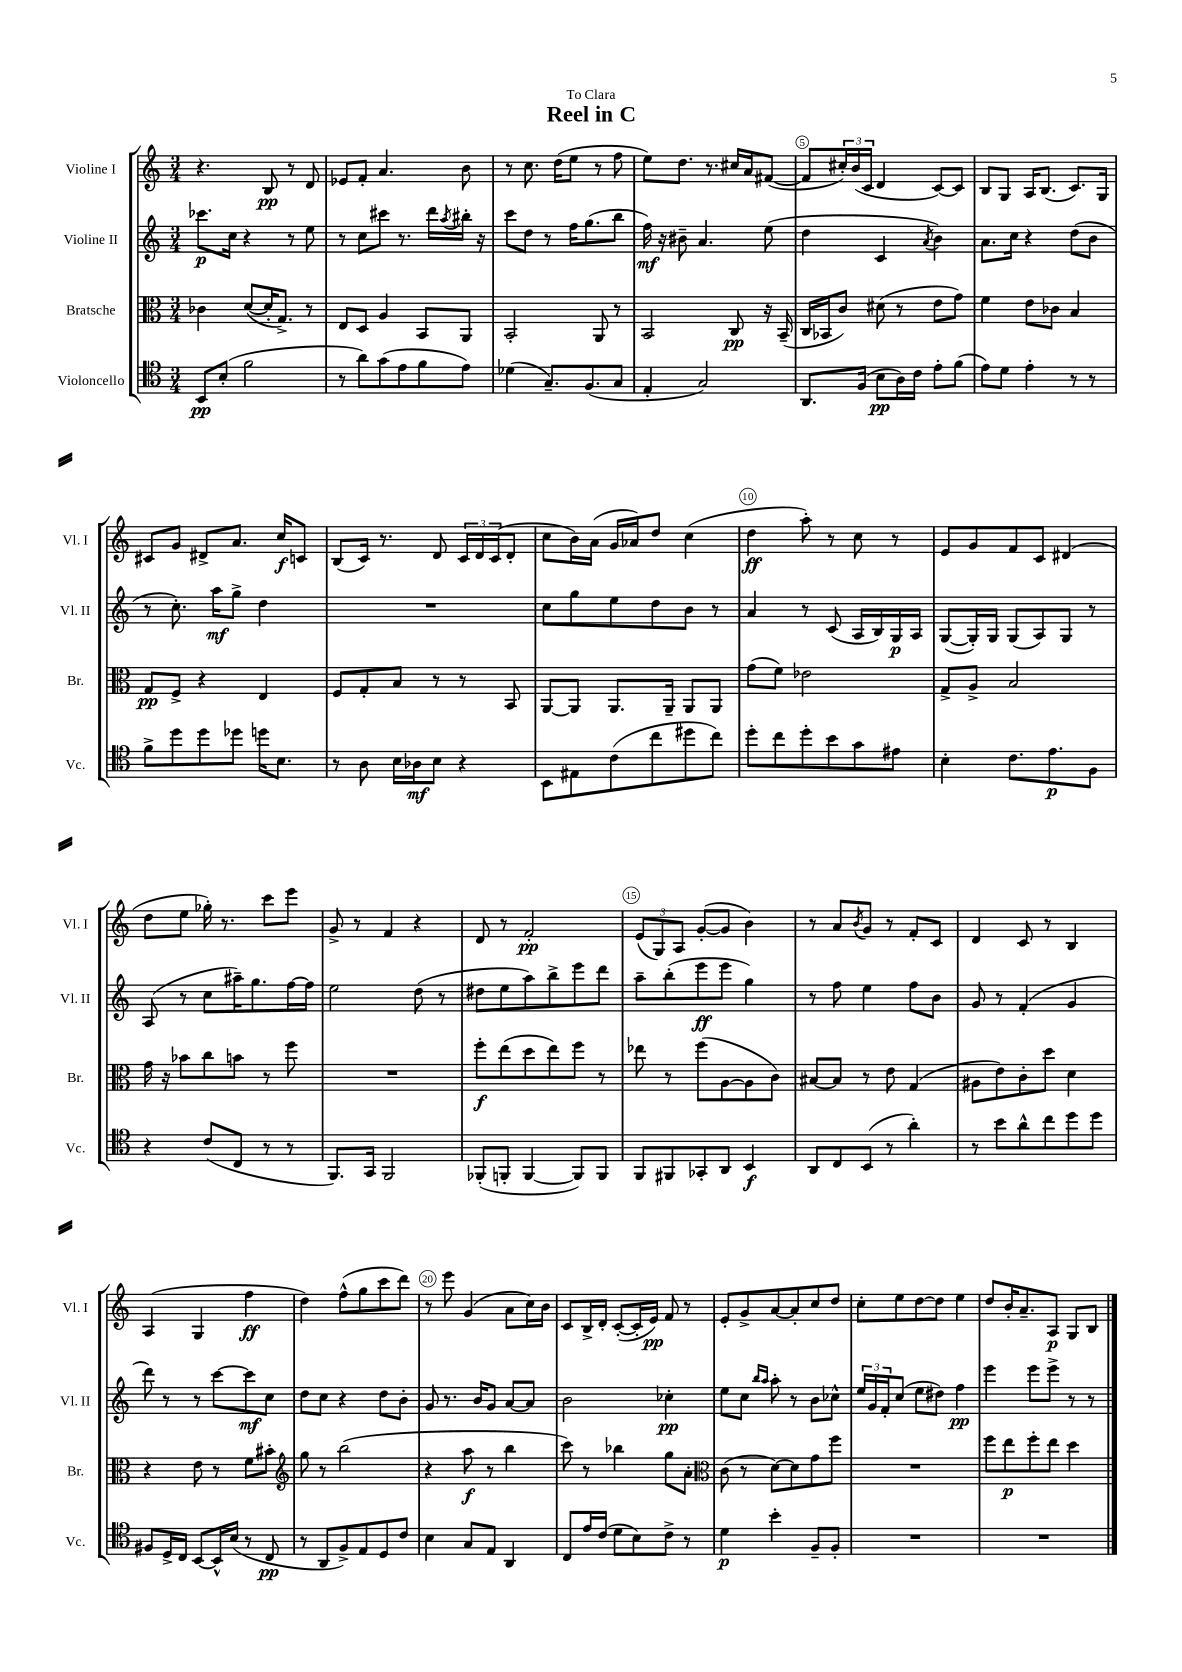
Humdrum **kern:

**kern	**dynam	**kern	**dynam	**kern	**dynam	**kern	**dynam
*part4	*part4	*part3	*part3	*part2	*part2	*part1	*part1
*staff4	*staff4	*staff3	*staff3	*staff2	*staff2	*staff1	*staff1
*I"Violoncello	*	*I"Bratsche	*	*I"Violine II	*	*I"Violine I	*
*I'Vc.	*	*I'Br.	*	*I'Vl. II	*	*I'Vl. I	*
*clefC4	*	*clefC3	*	*clefG2	*	*clefG2	*
*k[]	*	*k[]	*	*k[]	*	*k[]	*
*M3/4	*	*M3/4	*	*M3/4	*	*M3/4	*
=1	=1	=1	=1	=1	=1	=1	=1
8BB/L	pp	4c-X\	.	8.ccc-X\L	p	4.r	.
(8B'/J	.	.	.	.	.	.	.
.	.	.	.	16cc\Jk	.	.	.
2f\	.	([8d/L	.	4r	.	.	.
.	.	16d'/K]	.	.	.	8B/	pp
.	.	8.G^/J)	.	.	.	.	.
.	.	.	.	8r	.	8r	.
.	.	8r	.	8ee\	.	8d/	.
=2	=2	=2	=2	=2	=2	=2	=2
8r	.	8E/L	.	8r	.	8e-X/L	.
8a\L)	.	8D/J	.	8cc\L	.	8f'/J	.
(8g\	.	4A/	.	8ccc#X\J	.	4.a/	.
8e\	.	.	.	8.r	.	.	.
8f\	.	8BB/L	.	.	.	.	.
.	.	.	.	16ddd\LL	.	.	.
.	.	.	.	8qaa/	.	.	.
8e\J)	.	8AA/J	.	16bb#X'\JJ	.	8b\	.
.	.	.	.	16r	.	.	.
=3	=3	=3	=3	=3	=3	=3	=3
(4d-X\	.	2BB'/	.	8ccc\L	.	8r	.
.	.	.	.	8dd\J	.	8.cc\	.
8.G~/L)	.	.	.	8r	.	.	.
.	.	.	.	.	.	(16dd\KL	.
.	.	.	.	16ff\KL	.	8ee\J	.
(8.F/	.	.	.	(8.gg\	.	.	.
.	.	8AA/	.	.	.	8r	.
8G/J	.	8r	.	8bb\J	.	8ff\	.
=4	=4	=4	=4	=4	=4	=4	=4
4E'/	.	2BB/	.	16ff\)	mf	8ee\L)	.
.	.	.	.	16r	.	.	.
.	.	.	.	8b#X~\	.	8.dd\J	.
2G/)	.	.	.	4.a/	.	.	.
.	.	.	.	.	.	8.r	.
.	.	8C/	pp	.	.	16cc#X/LL	.
.	.	.	.	.	.	16a/J	.
.	.	16r	.	(8ee\	.	([8f#X/J	.
.	.	(16BB~/	.	.	.	.	.
=5	=5	=5	=5	=5	=5	=5	=5
8.AA/L	.	16C/LL	.	4dd\	.	8f#/L]	.
.	.	16BB-X/J	.	.	.	.	.
.	.	8c/J)	.	.	.	24cc#X'/L)	.
.	.	.	.	.	.	(24b/	.
(16F/Jk	.	.	.	.	.	.	.
.	.	.	.	.	.	24c/JJ	.
8B\L	pp	(8d#X\	.	4c/	.	4d/	.
16A\L)	.	8r	.	.	.	.	.
16c\JJ	.	.	.	.	.	.	.
.	.	.	.	8qa/	.	.	.
8e'\L	.	8e\L	.	4b\)	.	[8c/L)	.
(8f\J	.	8g\J)	.	.	.	8c/J]	.
=6	=6	=6	=6	=6	=6	=6	=6
8e\L)	.	4f\	.	8.a\L	.	8B/L	.
8d\J	.	.	.	.	.	8G/J	.
.	.	.	.	16cc\Jk	.	.	.
4e'\	.	8e\L	.	4r	.	16A/KL	.
.	.	.	.	.	.	(8.B/J	.
.	.	8c-X\J	.	.	.	.	.
8r	.	4B/	.	(8dd\L	.	8.c/L)	.
8r	.	.	.	8b\J	.	.	.
.	.	.	.	.	.	16G/Jk	.
!!LO:LB:g=z
=7	=7	=7	=7	=7	=7	=7	=7
8f^\L	.	8G/L	pp	8r	.	8c#X/L	.
8dd\	.	8F^/J	.	8.cc'\)	.	8g/J	.
8dd\	.	4r	.	.	.	8d#X^/L	.
.	.	.	.	16aa\KL	mf	.	.
8dd-X\J	.	.	.	8gg^\J	.	8.a/J	.
16ddn\KL	.	4E/	.	4dd\	.	.	.
8.B\J	.	.	.	.	.	16cc/KL	f
.	.	.	.	.	.	8cn/J	.
=8	=8	=8	=8	=8	=8	=8	=8
8r	.	8F/L	.	2.r	.	(8B/L	.
8A\	.	8G'/	.	.	.	16c/Jk)	.
.	.	.	.	.	.	8.r	.
16B\LL	.	8B/J	.	.	.	.	.
16A-X\J	mf	.	.	.	.	.	.
8B\J	.	8r	.	.	.	8d/	.
4r	.	8r	.	.	.	24c/LL	.
.	.	.	.	.	.	24d/	.
.	.	.	.	.	.	(24c/J	.
.	.	8BB/	.	.	.	8d'/J	.
=9	=9	=9	=9	=9	=9	=9	=9
8BB\L	.	[8AA/L	.	8cc\L	.	8cc\L	.
8E#X\	.	8AA/J]	.	8gg\	.	16b\L)	.
.	.	.	.	.	.	(16a\JJ	.
(8c\	.	8.AA/L	.	8ee\	.	16g/LL	.
.	.	.	.	.	.	16a-X/J)	.
8cc\	.	.	.	8dd\	.	8dd/J	.
.	.	16AA~/Jk	.	.	.	.	.
8dd#X\	.	8AA/L	.	8b\J	.	(4cc\	.
8cc\J)	.	8AA/J	.	8r	.	.	.
=10	=10	=10	=10	=10	=10	=10	=10
8dd'\L	.	(8g\L	.	4a/	.	4dd\	ff
8cc\	.	8f\J)	.	.	.	.	.
8dd'\	.	2e-X\	.	8r	.	8aa'\)	.
8b\	.	.	.	(8c/	.	8r	.
8g\	.	.	.	16A/LL	.	8cc\	.
.	.	.	.	16B/)	.	.	.
8e#X\J	.	.	.	16G/	p	8r	.
.	.	.	.	16A/JJ	.	.	.
=11	=11	=11	=11	=11	=11	=11	=11
4B'\	.	8G^/L	.	([8G/L	.	8e/L	.
.	.	8A^/J	.	16G'/L])	.	8g/	.
.	.	.	.	16G/JJ	.	.	.
8.c\L	.	2B/	.	(8G/L	.	8f/	.
.	.	.	.	8A/)	.	8c/J	.
8.e\	p	.	.	.	.	.	.
.	.	.	.	8G/J	.	(4d#X/	.
8F\J	.	.	.	8r	.	.	.
!!LO:LB:g=z
=12	=12	=12	=12	=12	=12	=12	=12
4r	.	16g\	.	(8A/	.	8dd\L	.
.	.	16r	.	.	.	.	.
.	.	8b-X\L	.	8r	.	8ee\J	.
(8c/L	.	8cc\	.	8cc\L	.	16gg-X'\)	.
.	.	.	.	.	.	8.r	.
8C/J	.	8bn\J	.	16aa#X~\K)	.	.	.
.	.	.	.	8.gg\	.	.	.
8r	.	8r	.	.	.	8ccc\L	.
8r	.	8ff\	.	[16ff\L	.	8eee\J	.
.	.	.	.	16ff\JJ]	.	.	.
=13	=13	=13	=13	=13	=13	=13	=13
8.FF/L)	.	2.r	.	2ee\	.	8g^/	.
.	.	.	.	.	.	8r	.
16GG/Jk	.	.	.	.	.	.	.
2FF/	.	.	.	.	.	4f/	.
.	.	.	.	(8dd\	.	4r	.
.	.	.	.	8r	.	.	.
=14	=14	=14	=14	=14	=14	=14	=14
(8FF-X'/L	.	8ff'\L	f	8dd#X\L	.	8d/	.
8FFn'/J	.	(8ee\	.	8ee\	.	8r	.
[4FF/	.	8dd\	.	8aa\)	.	2f'/	pp
.	.	8ee\)	.	8bb^\	.	.	.
8FF/L])	.	8ff\J	.	8eee\	.	.	.
8FF/J	.	8r	.	8ddd\J	.	.	.
=15	=15	=15	=15	=15	=15	=15	=15
8FF/L	.	8ee-X\	.	8aa~\L	.	(12e/L	.
.	.	.	.	.	.	12G/)	.
8FF#X/	.	8r	.	(8bb'\	.	.	.
.	.	.	.	.	.	12A/J	.
8GG-X'/	.	(8ff\L	.	8eee\	ff	([8g'/L	.
8AA/J	.	[8A\	.	8eee\J	.	8g/J]	.
4BB/	f	8A\]	.	4gg\)	.	4b\)	.
.	.	8c\J)	.	.	.	.	.
=16	=16	=16	=16	=16	=16	=16	=16
8AA/L	.	[8B#X/L	.	8r	.	8r	.
8C/	.	8B#/J]	.	8ff\	.	8a/L	.
.	.	.	.	.	.	8qb/	.
(8BB/J	.	8r	.	4ee\	.	8g/J	.
8r	.	8e\	.	.	.	8r	.
4a'\)	.	(4G/	.	8ff\L	.	8f'/L	.
.	.	.	.	8b\J	.	8c/J	.
=17	=17	=17	=17	=17	=17	=17	=17
8r	.	8A#X\L	.	8g/	.	4d/	.
8b\L	.	8e\)	.	8r	.	.	.
8a^^\	.	8c'\	.	(4f'/	.	8c/	.
8cc\	.	8dd\J	.	.	.	8r	.
8dd\	.	4d\	.	4g/	.	4B/	.
8dd\J	.	.	.	.	.	.	.
!!LO:LB:g=z
=18	=18	=18	=18	=18	=18	=18	=18
8F#X/L	.	4r	.	8ddd\)	.	(4A/	.
16D^/L	.	.	.	8r	.	.	.
16C/JJ	.	.	.	.	.	.	.
[8BB/L	.	8e\	.	8r	.	4G/	.
16BB^^/L]	.	8r	.	[8ccc\L	.	.	.
(16B/JJ	.	.	.	.	.	.	.
8r	.	8f\L	.	8ccc\]	mf	4ff\	ff
8C/	pp	8b#X'\J	.	8cc\J	.	.	.
=19	=19	=19	=19	=19	=19	=19	=19
*	*	*clefG2	*	*	*	*	*
8r	.	8gg\	.	8dd\L	.	4dd\)	.
8AA/L	.	8r	.	8cc\J	.	.	.
8F^/)	.	(2bb\	.	4r	.	(8ff^^\L	.
8E/	.	.	.	.	.	8gg\	.
8D/	.	.	.	8dd\L	.	8ccc\	.
8c/J	.	.	.	8b'\J	.	8ddd\J)	.
=20	=20	=20	=20	=20	=20	=20	=20
4B\	.	4r	.	8g/	.	8r	.
.	.	.	.	8.r	.	8eee\	.
8G/L	.	8aa\	f	.	.	(4g/	.
.	.	.	.	16b/KL	.	.	.
8E/J	.	8r	.	8g/J	.	.	.
4AA/	.	4bb\	.	[8a/L	.	8a\L	.
.	.	.	.	8a/J]	.	16cc\L)	.
.	.	.	.	.	.	16b\JJ	.
=21	=21	=21	=21	=21	=21	=21	=21
8C/L	.	8ccc\)	.	2b\	.	8c/L	.
16e/L	.	8r	.	.	.	16B^/L	.
(16c/JJ	.	.	.	.	.	16d'/JJ	.
8d\L	.	4bb-X\	.	.	.	([8c'/L	.
8B\)	.	.	.	.	.	16c'/L]	.
.	.	.	.	.	.	16e/JJ)	pp
8c^\J	.	8gg\L	.	4cc-X'\	pp	8f/	.
8r	.	8a'\J	.	.	.	8r	.
=22	=22	=22	=22	=22	=22	=22	=22
*	*	*clefC3	*	*	*	*	*
4d\	p	(8c\	.	8ee\L	.	8e'/L	.
.	.	8r	.	8cc\J	.	8g^/	.
.	.	.	.	16qqbb/LL	.	.	.
.	.	.	.	16qqaa/JJ	.	.	.
4b'\	.	[8d\L)	.	8aa'\	.	[8a/	.
.	.	8d\]	.	8r	.	8a'/]	.
8F~/L	.	8g\	.	8b\L	.	8cc/	.
8F'/J	.	8ff\J	.	8cc-X^^\J	.	8dd/J	.
=23	=23	=23	=23	=23	=23	=23	=23
2.r	.	2.r	.	24ee/LL	.	8cc'\L	.
.	.	.	.	24g/	.	.	.
.	.	.	.	24f'/J	.	.	.
.	.	.	.	(8cc/J	.	8ee\	.
.	.	.	.	8ee\L	.	[8dd\	.
.	.	.	.	8dd#X\J)	.	8dd\J]	.
.	.	.	.	4ff\	pp	4ee\	.
=24	=24	=24	=24	=24	=24	=24	=24
2.r	.	8ff\L	.	4eee\	.	8dd/L	.
.	.	8ee\	p	.	.	16b'/K	.
.	.	.	.	.	.	8.a~/	.
.	.	8ff'\	.	8eee\L	.	.	.
.	.	8ee\J	.	8eee^\J	.	8A/J	p
.	.	4dd\	.	8r	.	8G/L	.
.	.	.	.	8r	.	8B/J	.
==	==	==	==	==	==	==	==
*-	*-	*-	*-	*-	*-	*-	*-
